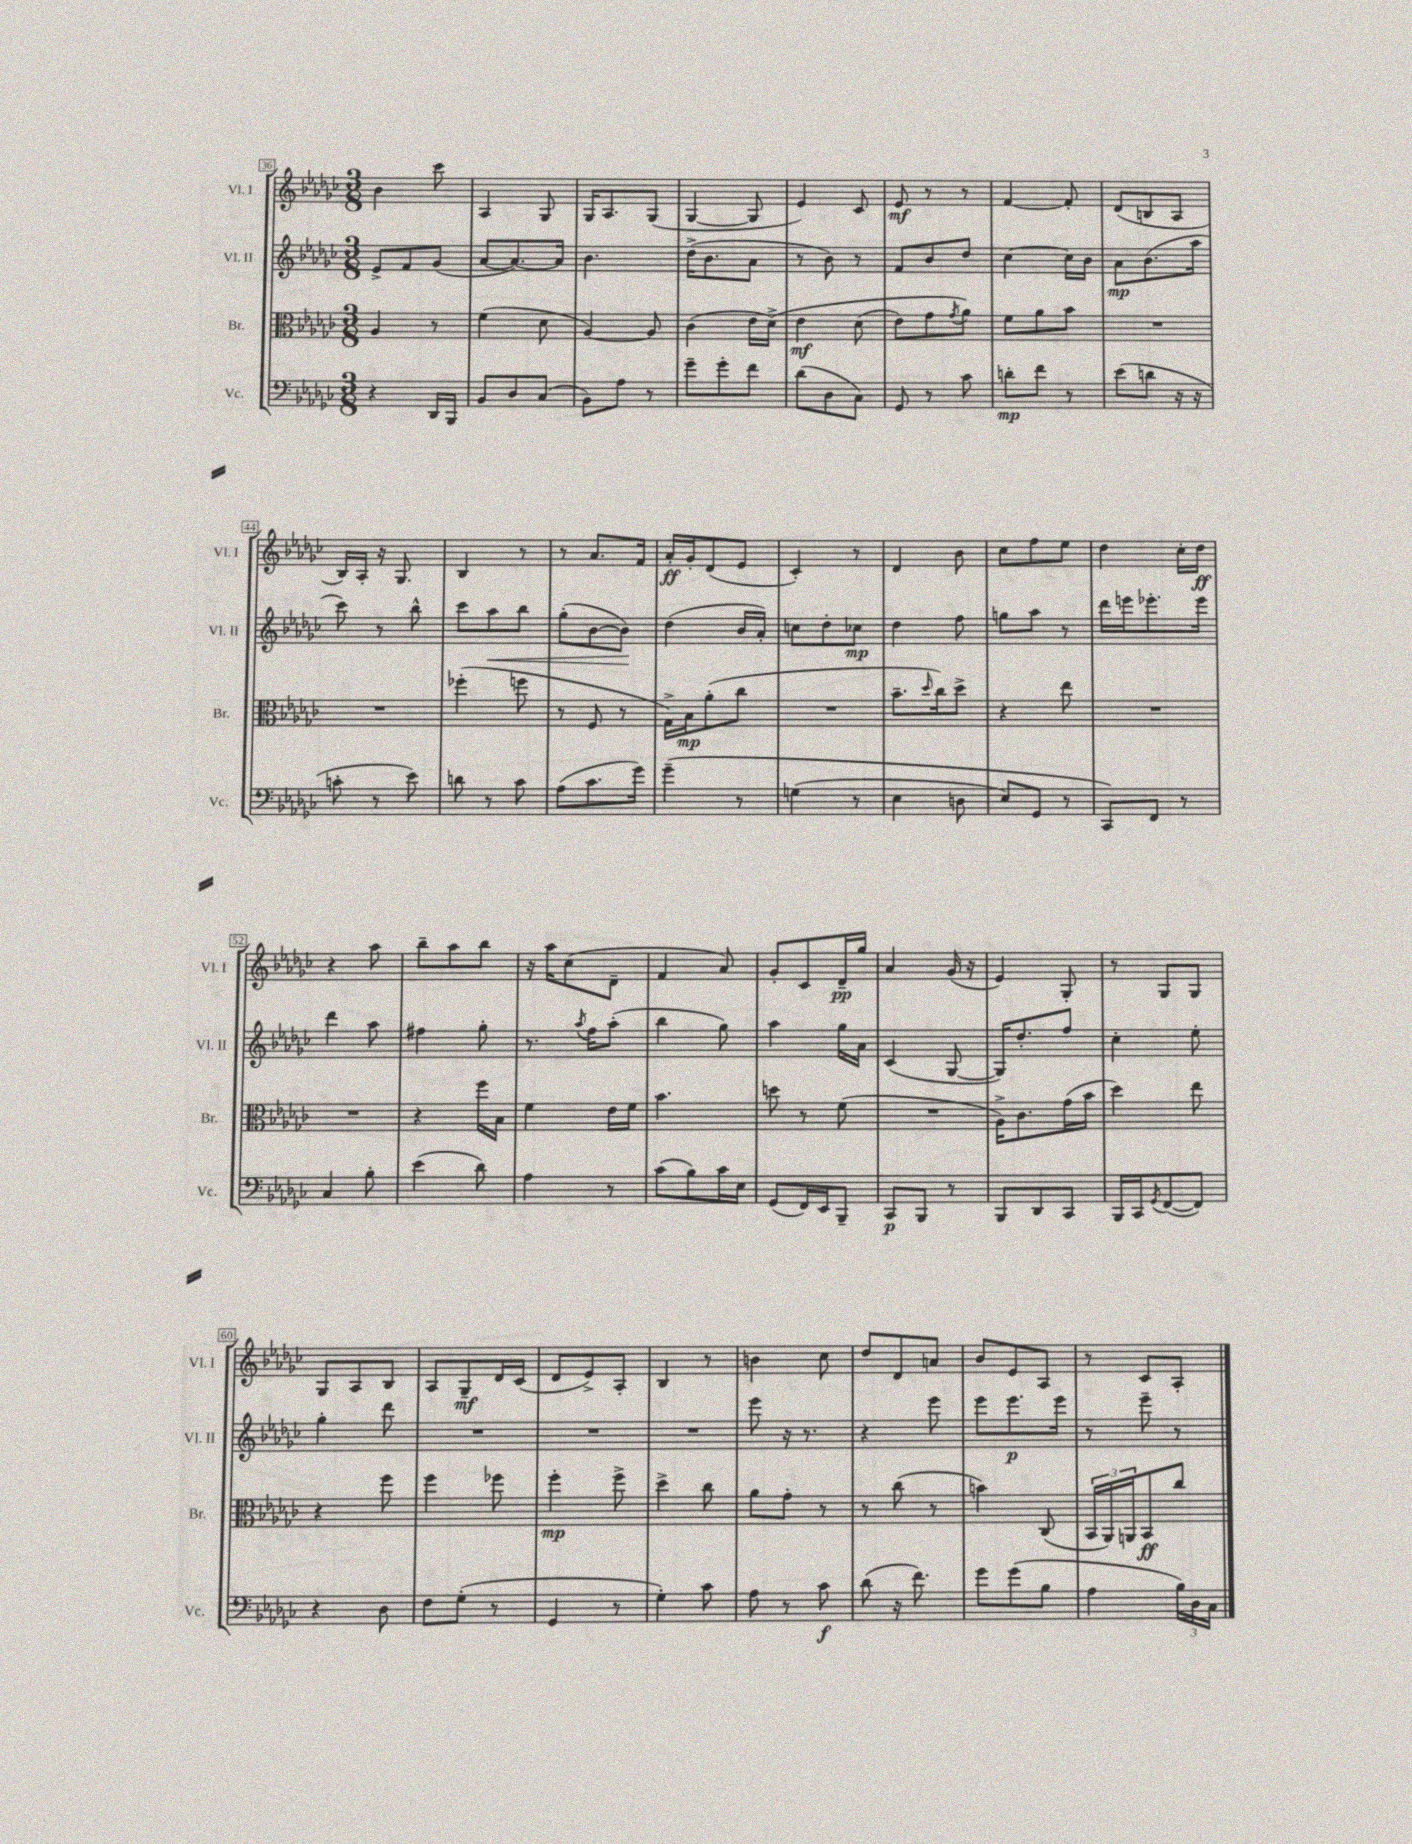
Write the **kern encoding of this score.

**kern	**dynam	**kern	**dynam	**kern	**dynam	**kern	**dynam
*part4	*part4	*part3	*part3	*part2	*part2	*part1	*part1
*staff4	*staff4	*staff3	*staff3	*staff2	*staff2	*staff1	*staff1
*I"Vc.	*	*I"Br.	*	*I"Vl. II	*	*I"Vl. I	*
*I'Vc.	*	*I'Br.	*	*I'Vl. II	*	*I'Vl. I	*
*clefF4	*	*clefC3	*	*clefG2	*	*clefG2	*
*k[b-e-a-d-g-c-]	*	*k[b-e-a-d-g-c-]	*	*k[b-e-a-d-g-c-]	*	*k[b-e-a-d-g-c-]	*
*M3/8	*	*M3/8	*	*M3/8	*	*M3/8	*
=36	=36	=36	=36	=36	=36	=36	=36
4r	.	4A-/	.	8e-^/L	.	4b-\	.
.	.	.	.	8f/	.	.	.
16DD-/LL	.	8r	.	(8g-/J	.	8ccc-\	.
16BBB-/JJ	.	.	.	.	.	.	.
=37	=37	=37	=37	=37	=37	=37	=37
8BB-/L	.	(4f\	.	[8a-/L	.	4A-/	.
8D-/	.	.	.	8.a-/_)	.	.	.
(8C-/J	.	8d-\	.	.	.	8G-/	.
.	.	.	.	16a-/Jk]	.	.	.
=38	=38	=38	=38	=38	=38	=38	=38
8BB-\L)	.	[4A-/)	.	4.b-\	.	16G-/KL	.
.	.	.	.	.	.	8.A-/	.
8A-\J	.	.	.	.	.	.	.
8r	.	8A-/]	.	.	.	(8G-/J	.
=39	=39	=39	=39	=39	=39	=39	=39
8g-~\L	.	(4c-\	.	(16dd-^\KL	.	[4G-/	.
.	.	.	.	8.b-\	.	.	.
8g-'\	.	.	.	.	.	.	.
8f\J	.	16e-\LL	.	8a-\J	.	8G-/]	.
.	.	(16d-^\JJ)	.	.	.	.	.
=40	=40	=40	=40	=40	=40	=40	=40
(8d-\L	.	4e-\	mf	8r	.	4e-/)	.
8D-\	.	.	.	8b-\)	.	.	.
8C-\J)	.	(8d-\	.	8r	.	8c-/	.
=41	=41	=41	=41	=41	=41	=41	=41
8GG-/	.	8e-\L)	.	8f/L	.	8e-/	mf
8r	.	8g-\	.	8b-/	.	8r	.
.	.	8qg-/	.	.	.	.	.
8c-\	.	8a-\J)	.	8dd-/J	.	8r	.
=42	=42	=42	=42	=42	=42	=42	=42
8dn'\L	mp	8f\L	.	[4cc-\	.	[4f/	.
8f\J	.	8a-\	.	.	.	.	.
8r	.	8b-\J	.	16cc-\LL]	.	8f'/]	.
.	.	.	.	16b-\JJ	.	.	.
=43	=43	=43	=43	=43	=43	=43	=43
(8e-\L	.	4.r	.	8a-\L	mp	(8d-/L	.
8dn\J	.	.	.	(8.b-\	.	8Bn/	.
16r	.	.	.	.	.	8A-/J	.
16r	.	.	.	16aa-\Jk	.	.	.
!!LO:LB:g=z
=44	=44	=44	=44	=44	=44	=44	=44
8cn'\	.	4.r	.	8ccc-\)	.	16B-/LL)	.
.	.	.	.	.	.	16A-'/JJ	.
8r	.	.	.	8r	.	16r	.
.	.	.	.	.	.	8.G-/	.
8e-\)	.	.	.	8bb-^^\	.	.	.
=45	=45	=45	=45	=45	=45	=45	=45
8dn\	.	(4ff-X'\	.	8ccc-\L	.	4B-/	.
!	!	!	!	!	!LO:HP:b	!	!
8r	.	.	.	8aa-\	<	.	.
8c-\	.	8ffn\	.	8bb-\J	.	8r	.
=46	=46	=46	=46	=46	=46	=46	=46
(8A-\L	.	8r	.	(8gg-'\L	.	8r	.
8.c-\	.	8F/	.	[8b-\	.	8.a-/L	.
.	.	8r	.	8b-\J])	.	.	.
16g-\Jk)	.	.	.	.	.	16f/Jk	.
.	.	.	.	.	[	.	.
=47	=47	=47	=47	=47	=47	=47	=47
(4g-~\	.	16G-^\LL)	.	(4dd-\	.	16a-'/LL	ff
.	.	16B-\J	mp	.	.	16g-'/J	.
.	.	(8a-'\	.	.	.	(8d-/	.
8r	.	8cc-\J	.	16b-/LL	.	8e-/J	.
.	.	.	.	16a-'/JJ)	.	.	.
=48	=48	=48	=48	=48	=48	=48	=48
(4Gn\	.	4.r	.	8ccn\L	.	4c-'/)	.
.	.	.	.	8dd-'\	.	.	.
8r	.	.	.	8cc-X\J	mp	8r	.
=49	=49	=49	=49	=49	=49	=49	=49
4E-\	.	8.b-~\L	.	4dd-\	.	4d-/	.
.	.	16qqdd-/	.	.	.	.	.
.	.	16cc-\k)	.	.	.	.	.
8Dn\	.	8dd-^\J	.	8ff\	.	8b-\	.
=50	=50	=50	=50	=50	=50	=50	=50
8E-/L)	.	4r	.	8ggn\L	.	8cc-\L	.
8GG-/J	.	.	.	8aa-\J	.	8ff\	.
8r	.	8ee-\	.	8r	.	8ee-\J	.
=51	=51	=51	=51	=51	=51	=51	=51
8CC-/L)	.	4.r	.	16ddd-\LL	.	4dd-\	.
.	.	.	.	16eeen\J	.	.	.
8FF/J	.	.	.	8.eee-X'\	.	.	.
8r	.	.	.	.	.	16cc-'\LL	.
.	.	.	.	16eee-\Jk	.	16dd-\JJ	ff
!!LO:LB:g=z
=52	=52	=52	=52	=52	=52	=52	=52
4C-/	.	4.r	.	4ddd-\	.	4r	.
8B-'\	.	.	.	8aa-\	.	8aa-\	.
=53	=53	=53	=53	=53	=53	=53	=53
(4e-\	.	4r	.	4ff#X\	.	8bb-~\L	.
.	.	.	.	.	.	8aa-\	.
8d-\)	.	16ff\LL	.	8gg-'\	.	8bb-\J	.
.	.	16B-\JJ	.	.	.	.	.
=54	=54	=54	=54	=54	=54	=54	=54
4A-\	.	4f\	.	8.r	.	16r	.
.	.	.	.	.	.	16aa-\KL	.
.	.	.	.	.	.	(8cc-\	.
.	.	.	.	8qaa-/	.	.	.
.	.	.	.	16ff\KL	.	.	.
8r	.	16e-\LL	.	(8aa-'\J	.	8d-~\J	.
.	.	16f\JJ	.	.	.	.	.
=55	=55	=55	=55	=55	=55	=55	=55
(8c-\L	.	4.b-\	.	4bb-\	.	4f/	.
8B-\)	.	.	.	.	.	.	.
16c-\L	.	.	.	8gg-\)	.	8a-/)	.
16E-\JJ	.	.	.	.	.	.	.
=56	=56	=56	=56	=56	=56	=56	=56
(8GG-/L	.	8ddn\	.	4aa-\	.	8g-'/L	.
16FF/L)	.	8r	.	.	.	8c-/	.
16EE-/J	.	.	.	.	.	.	.
8BBB-~/J	.	(8f\	.	16gg-\LL	.	16d-~/L	pp
.	.	.	.	16a-\JJ	.	16gg-/JJ	.
=57	=57	=57	=57	=57	=57	=57	=57
8CC-/L	p	4.r	.	(4c-/	.	4a-/	.
8BBB-/J	.	.	.	.	.	.	.
8r	.	.	.	[8G-/	.	(16g-/	.
.	.	.	.	.	.	16r	.
=58	=58	=58	=58	=58	=58	=58	=58
8BBB-/L	.	16A-^\KL)	.	16G-/KL])	.	4e-/)	.
.	.	8.c-\	.	8.dd-'/	.	.	.
8DD-/	.	.	.	.	.	.	.
8CC-/J	.	(16g-\L	.	8ff/J	.	8G-'/	.
.	.	16b-\JJ	.	.	.	.	.
=59	=59	=59	=59	=59	=59	=59	=59
16BBB-/LL	.	4dd-\)	.	4cc-'\	.	8r	.
16CC-/J	.	.	.	.	.	.	.
8qGG-/	.	.	.	.	.	.	.
([8FF/	.	.	.	.	.	8G-/L	.
8FF/J])	.	8ee-\	.	8ee-'\	.	8G-/J	.
!!LO:LB:g=z
=60	=60	=60	=60	=60	=60	=60	=60
4r	.	4r	.	4gg-'\	.	8G-/L	.
.	.	.	.	.	.	8A-/	.
8D-\	.	8ff\	.	8ddd-\	.	8B-/J	.
=61	=61	=61	=61	=61	=61	=61	=61
8F\L	.	4ff\	.	4.r	.	8A-/L	.
(8G-'\J	.	.	.	.	.	8G-~/	mf
8r	.	8ff-X\	.	.	.	16d-/L	.
.	.	.	.	.	.	(16c-/JJ	.
=62	=62	=62	=62	=62	=62	=62	=62
4GG-/	.	4ff'\	mp	4.r	.	8d-/L	.
.	.	.	.	.	.	8e-^/)	.
8r	.	8ff^\	.	.	.	8A-'/J	.
=63	=63	=63	=63	=63	=63	=63	=63
4G-'\)	.	4dd-^\	.	4.r	.	4B-/	.
8c-\	.	8cc-\	.	.	.	8r	.
=64	=64	=64	=64	=64	=64	=64	=64
8A-\	.	8a-\L	.	8eee-\	.	4bn\	.
8r	.	8g-'\J	.	16r	.	.	.
.	.	.	.	8.r	.	.	.
8c-\	f	8r	.	.	.	8cc-\	.
=65	=65	=65	=65	=65	=65	=65	=65
(8d-\	.	8r	.	4r	.	8dd-/L	.
16r	.	(8cc-\	.	.	.	8d-/	.
8.f\)	.	.	.	.	.	.	.
.	.	8r	.	8eee-\	.	8an/J	.
=66	=66	=66	=66	=66	=66	=66	=66
8g-\L	.	4bn\)	.	8eee-\L	.	8b-/L	.
(8g-\	.	.	.	8.eee-\	p	8e-/	.
8B-\J	.	(8C-/	.	.	.	8A-/J	.
.	.	.	.	16eee-\Jk	.	.	.
=67	=67	=67	=67	=67	=67	=67	=67
4A-\	.	24BB-/LL	.	8r	.	8r	.
.	.	24AA-/)	.	.	.	.	.
.	.	24AAn/J	.	.	.	.	.
.	.	8BB-/	ff	8eee-~\	.	8c-/L	.
24B-\LL)	.	8cc-/J	.	8r	.	8A-'/J	.
24D-\	.	.	.	.	.	.	.
24C-\JJ	.	.	.	.	.	.	.
==	==	==	==	==	==	==	==
*-	*-	*-	*-	*-	*-	*-	*-
